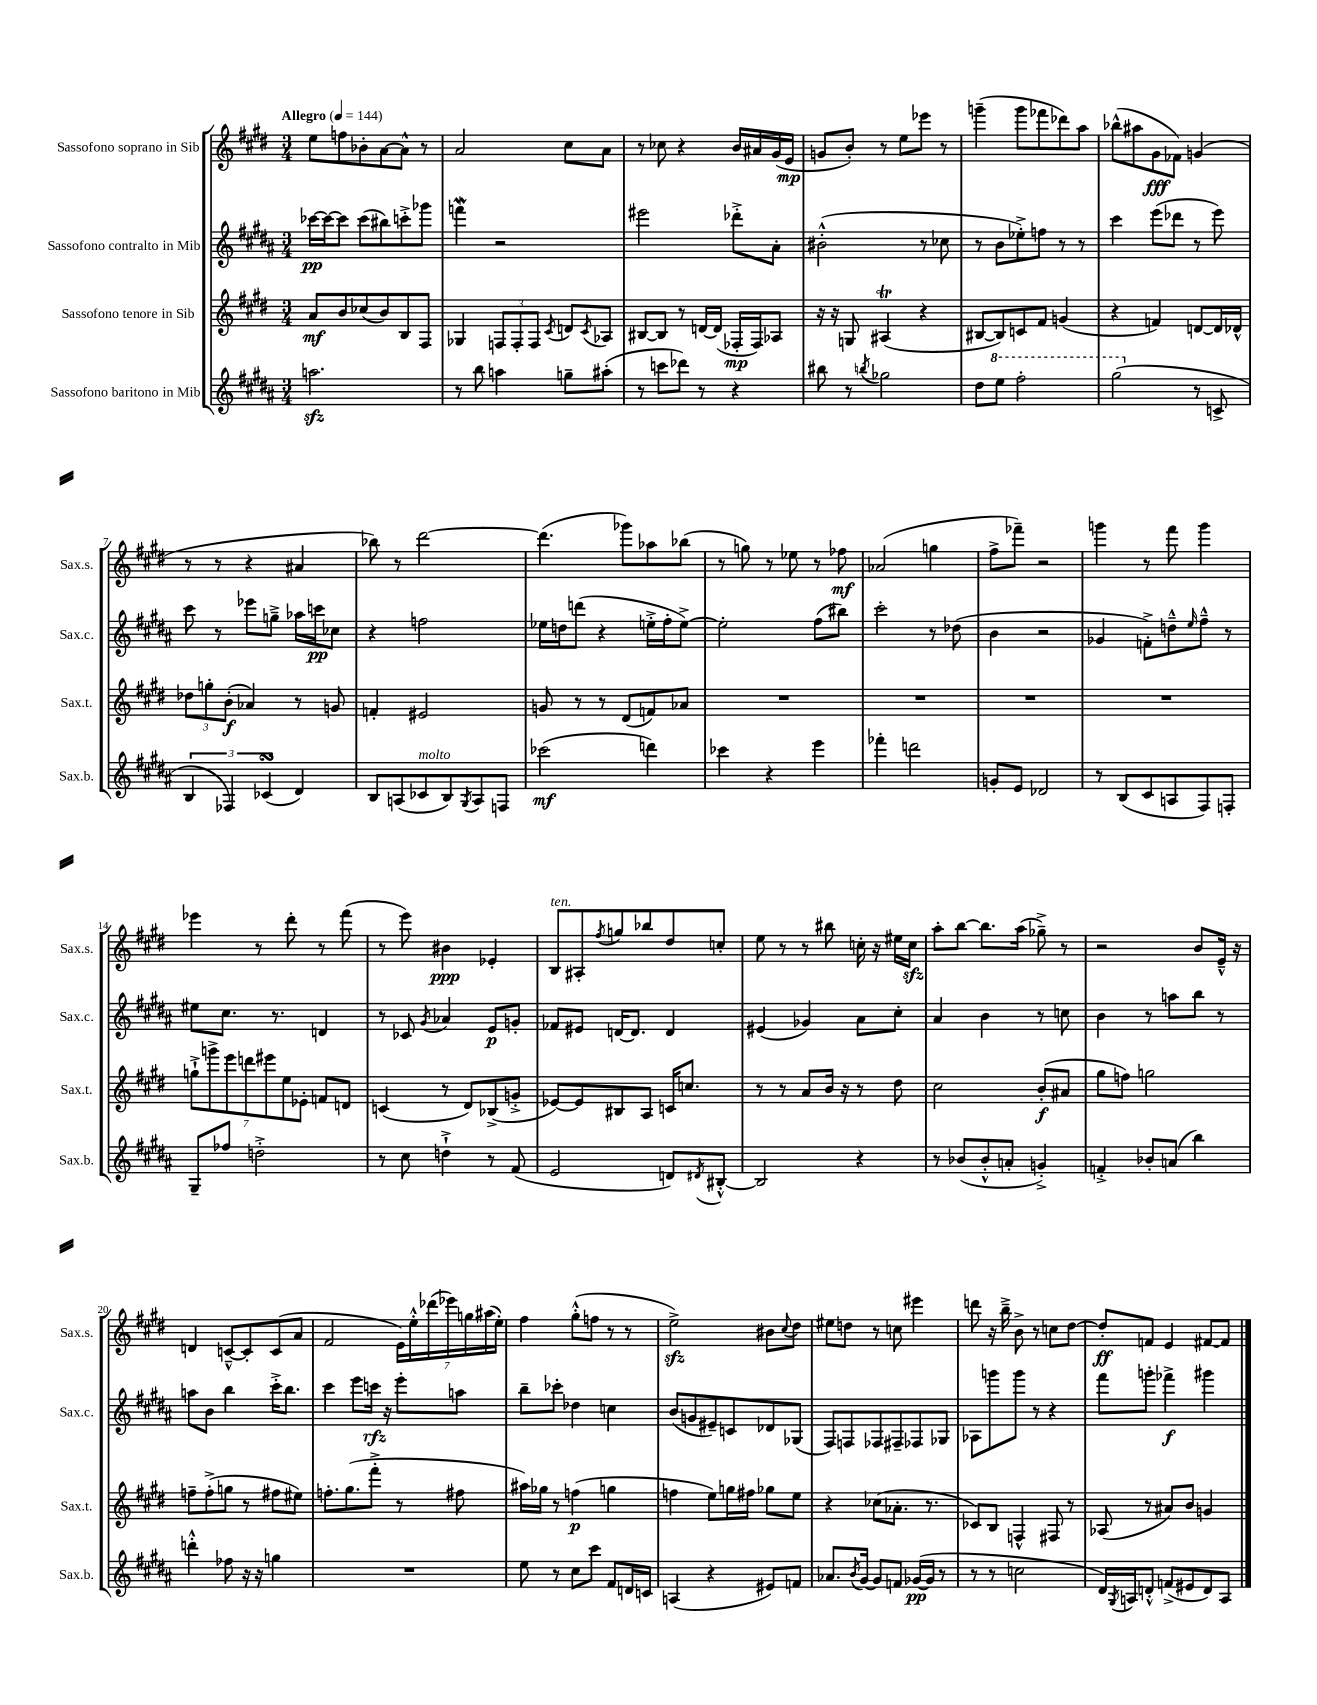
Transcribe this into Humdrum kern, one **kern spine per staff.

**kern	**kern	**kern	**kern
*staff4	*staff3	*staff2	*staff1
*clefG2	*clefG2	*clefG2	*clefG2
*k[f#c#g#d#a#]	*k[f#c#g#d#]	*k[f#c#g#d#a#]	*k[f#c#g#d#]
*M3/4	*M3/4	*M3/4	*M3/4
*MM144	*MM144	*MM144	*MM144
2.aa	8a	[16ccc-	8ee
.	.	16ccc-_	.
.	8b	8ccc-]	8ff
.	(8cc-	(8ccc-	8b-'
.	8b)	8bb#)	[8a
.	8B	8ccc'^	8a^^]
.	8F#	8ggg-	8r
=	=	=	=
8r	4G-	4fff	2a
8bb	.	.	.
4aa	12F	2r	.
.	12F'	.	.
.	12F	.	.
.	8qc#	.	.
8gg~	8d	.	8cc#
.	8qc#	.	.
(8aa#'	8A-	.	8a
=	=	=	=
8r	[8B#	2eee#	8r
8ccc	8B#]	.	8cc-
8ddd-)	8r	.	4r
8r	[16d	.	.
.	(16d]	.	.
4r	16F-'	8ddd-'^	16b
.	16F-)	.	16a#
.	8A-	8a#'	(16g#
.	.	.	16e
=	=	=	=
8bb#	16r	(2b#'^^	8g
.	16r	.	.
8r	8G	.	8b')
8qbb	.	.	.
2gg-	(4A#	.	8r
.	.	.	8ee
.	4r	8r	8eee-
.	.	8cc-	8r
=	=	=	=
8dd#	[8B#	8r	(4ggg~
8eee	8B#])	8b	.
2fff#'	8c	8ee-'^)	8ggg
.	8f#	8ff	8fff-
.	(4g	8r	8ddd-)
.	.	8r	8aa
=	=	=	=
(2ggg#	4r	4ccc#	(8bb-^^
.	.	.	8aa#
.	4f)	(8eee	8g#
.	.	8ddd-	8f-)
8r	[8d	8r	(4g
8c^	16d]	8eee)	.
.	16d-^^	.	.
=	=	=	=
6B	12dd-	8ccc#	8r
.	12gg'	.	.
.	.	8r	8r
6F-)	(12b'	.	.
.	4a-)	8eee-	4r
(6c-	.	.	.
.	.	8gg~^	.
4d#)	8r	16aa-	4a#
.	.	16ccc	.
.	8g	8cc-	.
=	=	=	=
8B	4f'	4r	8bb-)
(8A	.	.	8r
8c-	2e#	2ff	[2ddd#
8B)	.	.	.
8qG#	.	.	.
8A	.	.	.
8F	.	.	.
=	=	=	=
(2ccc-	8g	16ee-	(4.ddd#]
.	.	16dd	.
.	8r	(8ddd	.
.	8r	4r	.
.	(8d#	.	8ggg-)
4ddd)	8f)	16ee'^	8aa-
.	.	16ff#'	.
.	8a-	[8ee^)	(8bb-
=	=	=	=
4ccc-	2.r	2ee']	8r
.	.	.	8gg)
4r	.	.	8r
.	.	.	8ee-
4eee	.	(8ff#	8r
.	.	8bb#)	8ff-
=	=	=	=
4fff-'	2.r	2ccc#'	(2a-
2ddd	.	.	.
.	.	8r	4gg
.	.	(8dd-	.
=	=	=	=
8g'	2.r	4b	8ff#^
8e	.	.	8fff-~)
2d-	.	2r	2r
=	=	=	=
8r	2.r	4g-	4ggg
(8B	.	.	.
8c#	.	8f'^)	8r
8A	.	8dd~^^	8fff#
.	.	16qqee	.
8F#)	.	8ff#~^^	4ggg
8F'	.	8r	.
=	=	=	=
8G#~	14gg`^	8ee#	4eee-
.	14ggg^	.	.
8ff-	.	8.cc#	.
.	14eee	.	.
.	14ddd	.	.
2dd'^	.	.	8r
.	14eee#	.	.
.	.	8.r	.
.	14ee	.	.
.	.	.	8ddd#'
.	14e-'	.	.
.	8f	4d	8r
.	8d	.	(8fff#
=	=	=	=
8r	(4c	8r	8r
8cc#	.	8c-	8eee)
.	.	8qg#	.
4dd`^	8r	4a-	4b#
.	8d#)	.	.
8r	(8B-^	8e	4e-'
(8f#	8g'^	8g'	.
=	=	=	=
2e	[8e-)	8f-	8B
.	8e-]	8e#	8A#'
.	.	.	8qff#
.	8B#	[16d	8gg
.	.	8.d]	.
.	8A	.	8bb-
8d)	16c	4d	8dd#
.	8.cc	.	.
8qd#	.	.	.
[8B#'^^	.	.	8cc'
=	=	=	=
2B#]	8r	(4e#	8ee
.	8r	.	8r
.	8a	4g-)	8r
.	16b	.	8bb#
.	16r	.	.
4r	8r	8a#	16cc'
.	.	.	16r
.	8dd#	8cc#'	16ee#
.	.	.	16cc
=	=	=	=
8r	2cc#	4a#	8aa'
(8b-	.	.	[8bb
8b-'^^	.	4b	8.bb]
8a'	.	.	.
.	.	.	(16aa
4g'^)	(8b'	8r	8gg-~^)
.	8a#	8cc	8r
=	=	=	=
4f'^	8gg#	4b	2r
.	8ff)	.	.
8b-'	2gg	8r	.
(8a	.	8aa	.
4bb)	.	8bb	8b
.	.	8r	16e~^^
.	.	.	16r
=	=	=	=
4ddd'^^	8ff~	8aa	4d
.	(8ff'^	8b	.
8ff-	8gg	4bb	[8c~^^
16r	8r	.	8c']
16r	.	.	.
4gg	8ff#	16ccc#'^	(8c
.	.	8.bb	.
.	8ee#)	.	8a
=	=	=	=
2.r	8.ff'	4ccc#	2f#
.	(8.gg#	.	.
.	.	8eee	.
.	8fff#'^	16ccc	.
.	.	16r	.
.	8r	8eee'	28e)
.	.	.	28ee'^^
.	.	.	(28ddd-
.	.	.	28eee-)
.	8ff#	8aa	.
.	.	.	28gg
.	.	.	(28aa#
.	.	.	28ee')
=	=	=	=
8ee	16aa#)	8bb~	4ff#
.	16gg-	.	.
8r	8r	8ccc-'	.
8cc#	(4ff	4dd-	(8gg#'^^
8ccc#	.	.	8ff
8f#	4gg	4cc	8r
16d	.	.	8r
16c	.	.	.
=	=	=	=
(4A	4ff	(8b	2ee^)
.	.	8g	.
4r	8ee)	8e#~)	.
.	16gg	8c	.
.	16ff#	.	.
8e#)	8gg-	8d-	8b#
.	.	.	8qqcc#
8f	8ee	(8G-	8dd#
=	=	=	=
8.a-	4r	8F#)	8ee#
.	.	8F	8dd
8qb	.	.	.
[16g#	.	.	.
8g#]	(8cc-	8F-	8r
8f	8.a-'	8F#~	8cc
([16g-	.	8F-	4eee#
16g-]	8.r	.	.
8r	.	8G-	.
=	=	=	=
8r	8c-)	8A-	8ddd
8r	8B	8ggg	16r
.	.	.	16bb~^
2cc	4F^^	8ggg	8b^
.	.	8r	8r
.	8F#	4r	8cc
.	8r	.	[8dd#
=	=	=	=
16d#)	(8A-	8fff#	8dd#']
8qG#	.	.	.
16A	.	.	.
8d'^^	8r	8ggg'	8f
(8f^	8a#)	4fff-^	4e
8e#	8b	.	.
8d)	4g	4ggg#	[8f#
8A	.	.	8f#]
==	==	==	==
*-	*-	*-	*-
